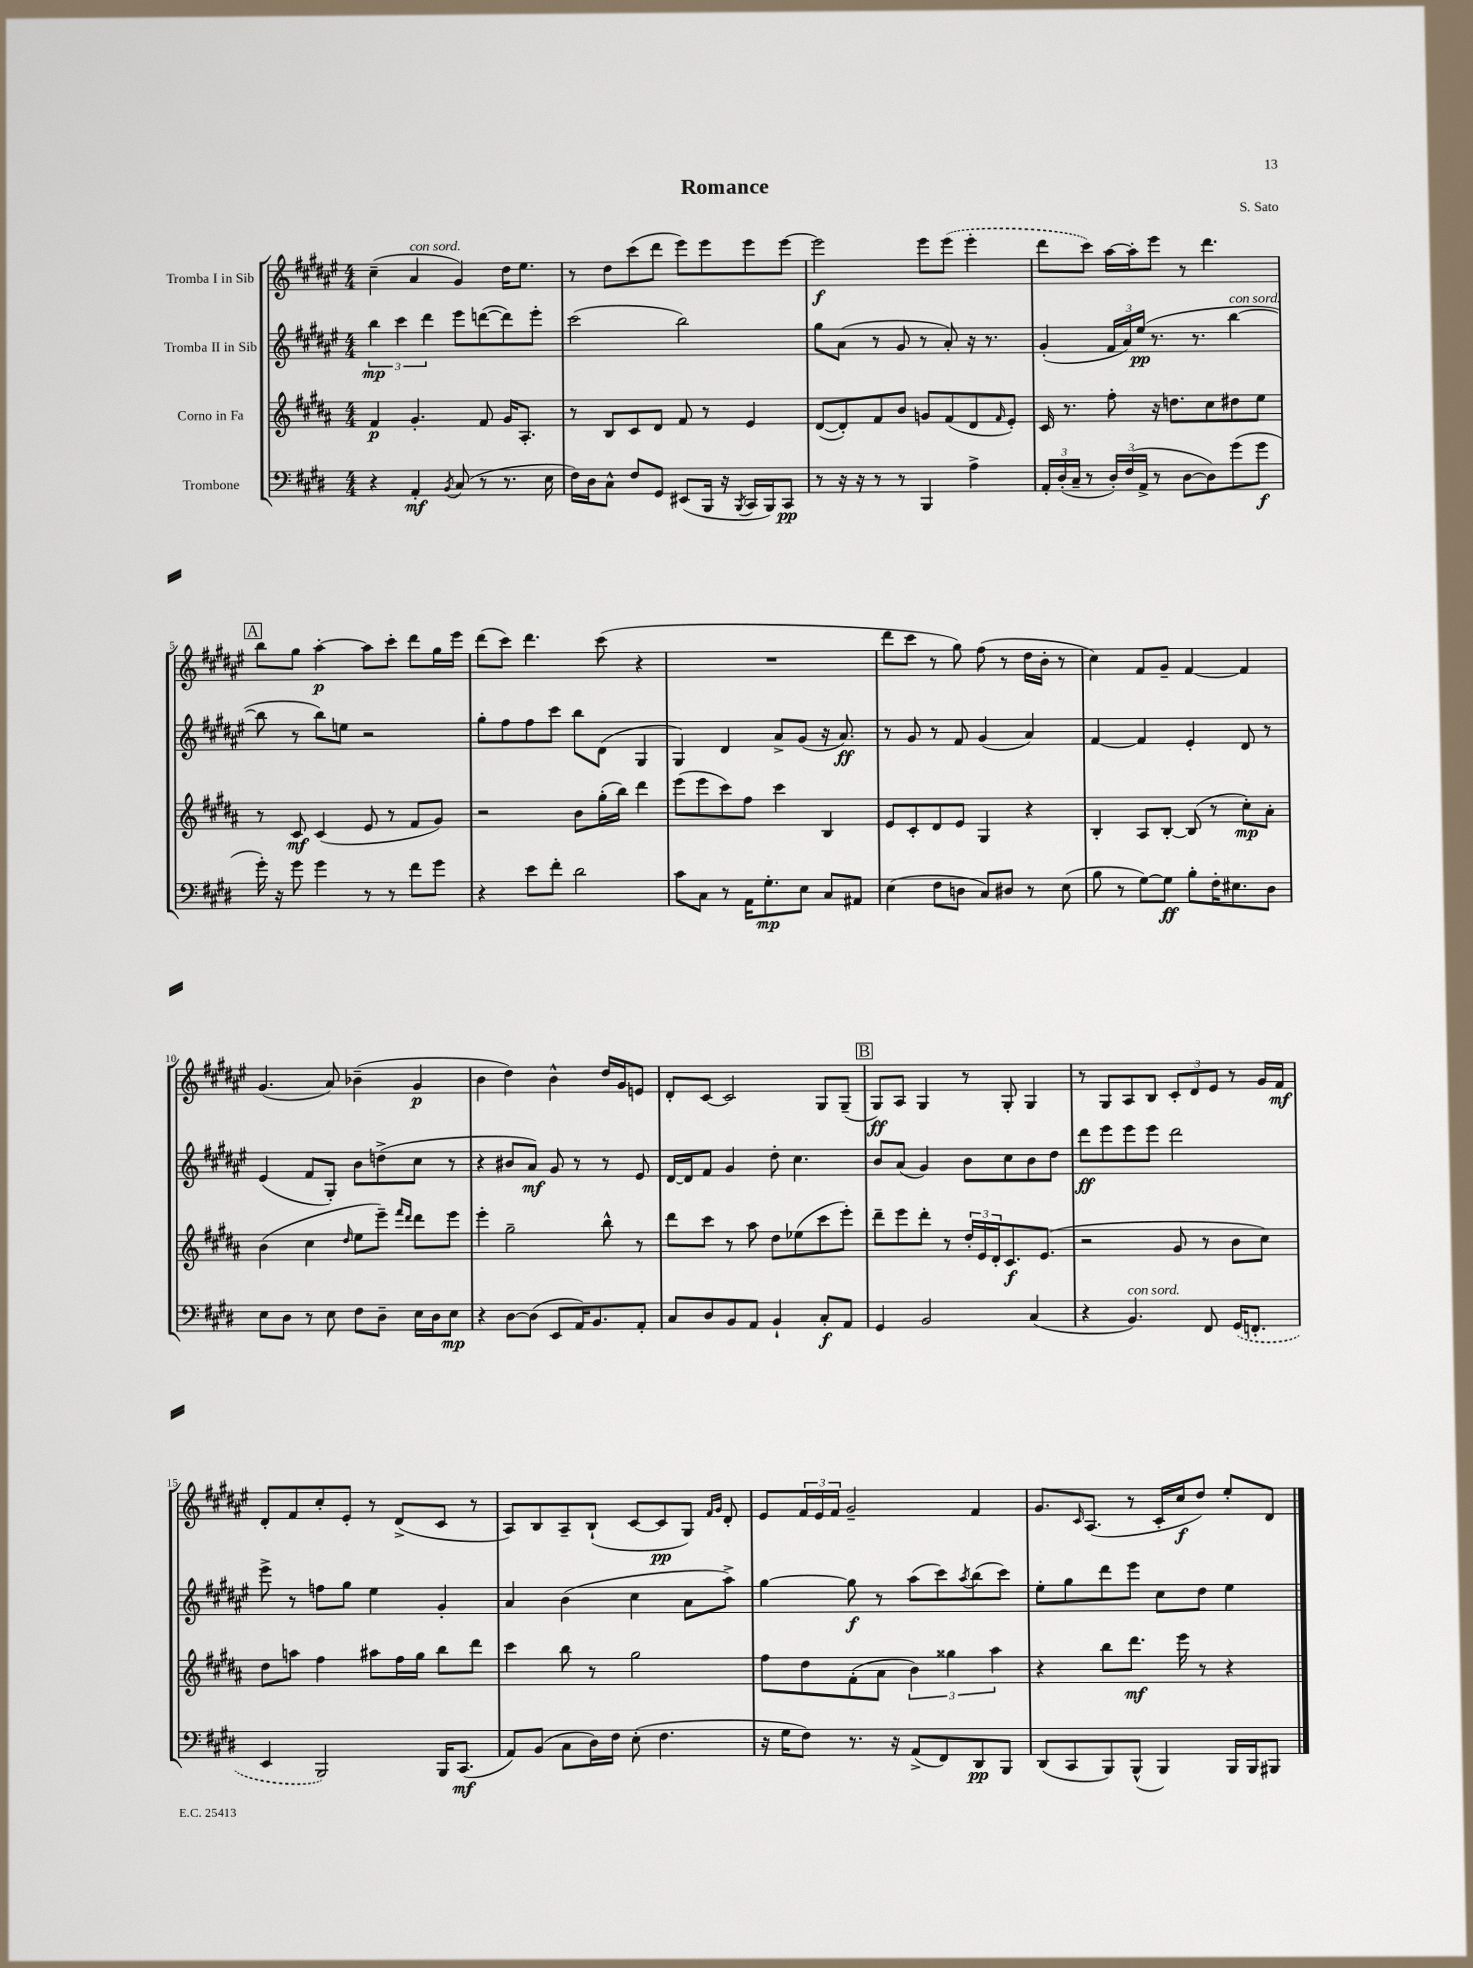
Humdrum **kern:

**kern	**dynam	**kern	**dynam	**kern	**dynam	**kern	**dynam
*part4	*part4	*part3	*part3	*part2	*part2	*part1	*part1
*staff4	*staff4	*staff3	*staff3	*staff2	*staff2	*staff1	*staff1
*I"Trombone	*	*I"Corno in Fa	*	*I"Tromba II in Sib	*	*I"Tromba I in Sib	*
*clefF4	*	*clefG2	*	*clefG2	*	*clefG2	*
*k[f#c#g#d#]	*	*k[f#c#g#d#a#]	*	*k[f#c#g#d#a#e#]	*	*k[f#c#g#d#a#e#]	*
*M4/4	*	*M4/4	*	*M4/4	*	*M4/4	*
=1	=1	=1	=1	=1	=1	=1	=1
4r	.	4f#/	p	6bb\	mp	(4cc#~\	.
.	.	.	.	6ccc#\	.	.	.
!	!	!	!	!	!	!LO:TX:a:i:t=con sord.	!
4AA'/	mf	4.g#'/	.	.	.	4a#/	.
.	.	.	.	6ddd#\	.	.	.
8qBB/	.	.	.	.	.	.	.
(8C#/	.	.	.	8eee#\L	.	4g#/)	.
8r	.	8f#/	.	([8dddn\	.	.	.
8.r	.	16g#/KL	.	8ddd\])	.	16dd#\KL	.
.	.	8.A#'/J	.	.	.	8.ee#\J	.
.	.	.	.	8eee#'\J	.	.	.
16E\	.	.	.	.	.	.	.
=2	=2	=2	=2	=2	=2	=2	=2
16F#\LL)	.	8r	.	(2ccc#\	.	8r	.
16D#\J	.	.	.	.	.	.	.
8C#^^\J	.	8B/L	.	.	.	8dd#\L	.
8F#/L	.	8c#/	.	.	.	(8ccc#\	.
8GG#/J	.	8d#/J	.	.	.	8ddd#\J	.
(8EE#X/L	.	8f#/	.	2bb\)	.	8eee#\L)	.
16BBB/Jk	.	8r	.	.	.	8eee#\	.
16r	.	.	.	.	.	.	.
8qBBB/	.	.	.	.	.	.	.
16CC#/LL	.	4e/	.	.	.	8eee#\	.
16BBB/J)	.	.	.	.	.	.	.
8CC#/J	pp	.	.	.	.	[8eee#\J	.
=3	=3	=3	=3	=3	=3	=3	=3
8r	.	([8d#/L	.	8gg#\L	.	2eee#\]	f
16r	.	8d#'/])	.	(8a#\J	.	.	.
16r	.	.	.	.	.	.	.
8r	.	8f#/	.	8r	.	.	.
8r	.	8b/J	.	8g#/	.	.	.
4BBB/	.	8gn/L	.	8r	.	8eee#\L	.
.	.	(8f#/	.	8a#'/)	.	(8eee#\J	.
4A^\	.	8d#/	.	16r	.	4eee#'\	.
.	.	.	.	8.r	.	.	.
.	.	16qqf#/	.	.	.	.	.
.	.	8e'/J)	.	.	.	.	.
=4	=4	=4	=4	=4	=4	=4	=4
24AA'/LL	.	16c#/	.	(4g#'/	.	8ddd#\L	.
(24D#'/	.	.	.	.	.	.	.
.	.	8.r	.	.	.	.	.
24C#~/JJ	.	.	.	.	.	.	.
8r	.	.	.	.	.	8ccc#\J)	.
24D#'/LL)	.	8ff#'\	.	24f#/LL	.	[16aa#\LL	.
(24F#/	.	.	.	24a#/)	.	.	.
.	.	.	.	.	.	16aa#'\J]	.
24AA^/JJ	.	.	.	(24ee#/JJ	pp	.	.
8r	.	16r	.	8.r	.	8eee#\J	.
.	.	8.ddn\L	.	.	.	.	.
[8D#\L	.	.	.	.	.	8r	.
.	.	.	.	8.r	.	.	.
8D#\])	.	8cc#\	.	.	.	4.ddd#\	.
!	!	!	!	!LO:TX:a:i:t=con sord.	!	!	!
(8g#\	.	8dd#X\	.	[4bb\	.	.	.
8g#\J	f	8ee\J	.	.	.	.	.
!!LO:LB:g=z
!!LO:REH:place=s1:t=A
=5	=5	=5	=5	=5	=5	=5	=5
16g#'\)	.	8r	.	8bb\]	.	8bb\L	.
16r	.	.	.	.	.	.	.
8g#\	.	8c#/	mf	8r	.	8gg#\J	.
4g#\	.	(4c#/	.	8bb\L)	.	[4aa#'\	p
.	.	.	.	8een\J	.	.	.
8r	.	8e/	.	2r	.	8aa#\L]	.
8r	.	8r	.	.	.	8ccc#'\J	.
8f#\L	.	8f#/L	.	.	.	8ddd#\L	.
8g#\J	.	8g#/J)	.	.	.	16gg#\L	.
.	.	.	.	.	.	16eee#\JJ	.
=6	=6	=6	=6	=6	=6	=6	=6
4r	.	2r	.	8gg#'\L	.	(8ddd#\L	.
.	.	.	.	8ff#\	.	8ccc#\J)	.
8e\L	.	.	.	8ff#\	.	4.ddd#\	.
8f#'\J	.	.	.	8ccc#\J	.	.	.
2d#\	.	8b\L	.	8bb\L	.	.	.
.	.	(16gg#'\L	.	(8d#\J	.	(8ccc#\	.
.	.	16bb\JJ)	.	.	.	.	.
.	.	4ddd#\	.	4G#/	.	4r	.
=7	=7	=7	=7	=7	=7	=7	=7
8c#\L	.	(8eee\L	.	4G#/)	.	1r	.
8C#\J	.	8eee\	.	.	.	.	.
8r	.	8ccc#\)	.	4d#/	.	.	.
16AA\KL	.	8ff#\J	.	.	.	.	.
8.G#'\	mp	.	.	.	.	.	.
.	.	4ccc#\	.	8a#^/L	.	.	.
8E\J	.	.	.	(8g#/J	.	.	.
8C#/L	.	4B/	.	16r	.	.	.
.	.	.	.	8.a#/)	ff	.	.
8AA#X/J	.	.	.	.	.	.	.
=8	=8	=8	=8	=8	=8	=8	=8
(4E\	.	8e/L	.	8r	.	8ddd#\L	.
.	.	8c#'/	.	8g#/	.	8ccc#\J	.
8F#\L	.	8d#/	.	8r	.	8r	.
8Dn\J	.	8e/J	.	8f#/	.	8gg#\)	.
8C#/L)	.	4G#/	.	(4g#/	.	(8ff#\	.
8D#X/J	.	.	.	.	.	8r	.
8r	.	4r	.	4a#/)	.	16dd#\LL	.
.	.	.	.	.	.	16b'\JJ	.
(8E\	.	.	.	.	.	8r	.
=9	=9	=9	=9	=9	=9	=9	=9
8B\	.	4B'/	.	[4f#/	.	4cc#\)	.
8r	.	.	.	.	.	.	.
[8G#\L)	.	8A#/L	.	4f#/]	.	8f#/L	.
8G#\J]	ff	[8B'/J	.	.	.	8g#~/J	.
8B'\L	.	(8B/]	.	4e#'/	.	[4f#/	.
16F#'\K	.	8r	.	.	.	.	.
8.E#X\	.	.	.	.	.	.	.
.	.	8cc#'\L)	mp	8d#/	.	4f#/]	.
8D#\J	.	8a#'\J	.	8r	.	.	.
!!LO:LB:g=z
=10	=10	=10	=10	=10	=10	=10	=10
8E\L	.	(4b\	.	(4e#/	.	(4.g#/	.
8D#\J	.	.	.	.	.	.	.
8r	.	4cc#\	.	8f#/L	.	.	.
8E\	.	.	.	8G#'/J)	.	8a#/)	.
.	.	16qqdd#/	.	.	.	.	.
8F#\L	.	8ee\L	.	8b\L	.	(4b-X~\	.
8D#~\J	.	8eee~\J)	.	(8ddn^\	.	.	.
.	.	16qqfff#/LL	.	.	.	.	.
.	.	16qqddd#/JJ	.	.	.	.	.
16E\LL	.	8ddd#\L	.	8cc#\J	.	4g#/	p
16D#\J	.	.	.	.	.	.	.
8E\J	mp	8eee\J	.	8r	.	.	.
=11	=11	=11	=11	=11	=11	=11	=11
4r	.	4eee'\	.	4r	.	4b\	.
[8D#\L	.	2gg#~\	.	8b#X/L	.	4dd#\)	.
(8D#\J]	.	.	.	8a#/J)	mf	.	.
8EE/L	.	.	.	8g#/	.	4b^^\	.
16AA/K)	.	.	.	8r	.	.	.
8.BB/	.	.	.	.	.	.	.
.	.	8bb^^\	.	8r	.	16dd#/LL	.
.	.	.	.	.	.	16g#/J	.
8AA'/J	.	8r	.	8e#/	.	8en/J	.
=12	=12	=12	=12	=12	=12	=12	=12
8C#/L	.	8ddd#\L	.	[16d#/LL	.	8d#'/L	.
.	.	.	.	16d#/J]	.	.	.
8D#/	.	8ccc#\J	.	8f#/J	.	[8c#/J	.
8BB/	.	8r	.	4g#/	.	2c#/]	.
8AA/J	.	8aa#\	.	.	.	.	.
4BB`/	.	8dd#\L	.	8dd#'\	.	.	.
.	.	(8ee-X\	.	4.cc#\	.	.	.
8C#'/L	f	8ccc#\	.	.	.	8G#/L	.
8AA/J	.	8eee'\J)	.	.	.	(8G#~/J	.
!!LO:REH:place=s1:t=B
=13	=13	=13	=13	=13	=13	=13	=13
4GG#/	.	8ddd#~\L	.	8b/L	.	8G#/L)	ff
.	.	8eee\	.	(8a#/J	.	8A#/J	.
2BB/	.	8ddd#'\J	.	4g#/)	.	4G#/	.
.	.	8r	.	.	.	.	.
.	.	24dd#'/LL	.	8b\L	.	8r	.
.	.	24e/	.	.	.	.	.
.	.	24d#'/J	.	.	.	.	.
.	.	8.c#/	f	8cc#\	.	8G#'/	.
(4C#/	.	.	.	8b\	.	4G#/	.
.	.	(8.e/J	.	.	.	.	.
.	.	.	.	8dd#\J	.	.	.
=14	=14	=14	=14	=14	=14	=14	=14
4r	.	2r	.	8ddd#\L	ff	8r	.
.	.	.	.	8eee#\	.	8G#/L	.
!LO:TX:a:i:t=con sord.	!	!	!	!	!	!	!
4.BB/)	.	.	.	8eee#\	.	8A#/	.
.	.	.	.	8eee#\J	.	8B/J	.
.	.	8g#/	.	2ddd#\	.	12c#'/L	.
.	.	.	.	.	.	12d#/	.
8FF#/	.	8r	.	.	.	.	.
.	.	.	.	.	.	12e#/J	.
(16GG#/KL	.	8b\L	.	.	.	8r	.
8.FFn'/J	.	.	.	.	.	.	.
.	.	8cc#\J)	.	.	.	16g#/LL	.
.	.	.	.	.	.	16f#/JJ	mf
!!LO:LB:g=z
=15	=15	=15	=15	=15	=15	=15	=15
4EE/	.	8dd#\L	.	8eee#^\	.	8d#'/L	.
.	.	8aan\J	.	8r	.	8f#/	.
2BBB/)	.	4ff#\	.	8ffn\L	.	8cc#'/	.
.	.	.	.	8gg#\J	.	8e#'/J	.
.	.	8aa#X\L	.	4ee#\	.	8r	.
.	.	16ff#\L	.	.	.	(8d#^/L	.
.	.	16gg#\JJ	.	.	.	.	.
16BBB/KL	.	8bb\L	.	4g#'/	.	8c#/J	.
(8.CC#/J	mf	.	.	.	.	.	.
.	.	8ddd#\J	.	.	.	8r	.
=16	=16	=16	=16	=16	=16	=16	=16
8AA/L)	.	4ccc#\	.	4a#/	.	8A#/L)	.
(8BB/J	.	.	.	.	.	8B/	.
8C#\L	.	8bb\	.	(4b\	.	8A#~/	.
16D#\L)	.	8r	.	.	.	(8B`/J	.
16F#\JJ	.	.	.	.	.	.	.
(8E'\	.	2gg#\	.	4cc#\	.	[8c#/L	.
4.F#\	.	.	.	.	.	8c#/]	pp
.	.	.	.	8a#\L	.	8G#/J)	.
.	.	.	.	.	.	16qqf#/LL	.
.	.	.	.	.	.	16qqg#/JJ	.
.	.	.	.	8aa#^\J)	.	8d#'/	.
=17	=17	=17	=17	=17	=17	=17	=17
16r	.	8ff#\L	.	[4gg#\	.	8e#/L	.
16G#\KL	.	.	.	.	.	.	.
8F#\J)	.	8dd#\	.	.	.	24f#/L	.
.	.	.	.	.	.	24e#/	.
.	.	.	.	.	.	24f#/JJ	.
8.r	.	(8f#'\	.	8gg#\]	f	2g#~/	.
.	.	8a#\J	.	8r	.	.	.
16r	.	.	.	.	.	.	.
(8AA^/L	.	6b\)	.	(8aa#\L	.	.	.
8FF#/)	.	.	.	8ccc#\)	.	.	.
.	.	6gg##X\	.	.	.	.	.
.	.	.	.	8qaa#/	.	.	.
8DD#/	pp	.	.	(8bb\	.	4f#/	.
.	.	6aa#\	.	.	.	.	.
8BBB/J	.	.	.	8ccc#\J)	.	.	.
=18	=18	=18	=18	=18	=18	=18	=18
(8DD#/L	.	4r	.	8ee#'\L	.	8.g#/L	.
8CC#/	.	.	.	8gg#\	.	.	.
.	.	.	.	.	.	16qqc#/	.
.	.	.	.	.	.	(8.A#/J	.
8BBB/)	.	8bb\L	.	8ddd#\	.	.	.
(8BBB^^/J	.	8.ddd#\J	mf	8eee#\J	.	8r	.
4BBB/)	.	.	.	8cc#\L	.	16c#'/LL	.
.	.	16eee\	.	.	.	16cc#/J	f
.	.	8r	.	8dd#\J	.	8dd#/J)	.
16BBB/LL	.	4r	.	4ee#\	.	8ee#'/L	.
16BBB/J	.	.	.	.	.	.	.
8BBB#X/J	.	.	.	.	.	8d#/J	.
==	==	==	==	==	==	==	==
*-	*-	*-	*-	*-	*-	*-	*-
